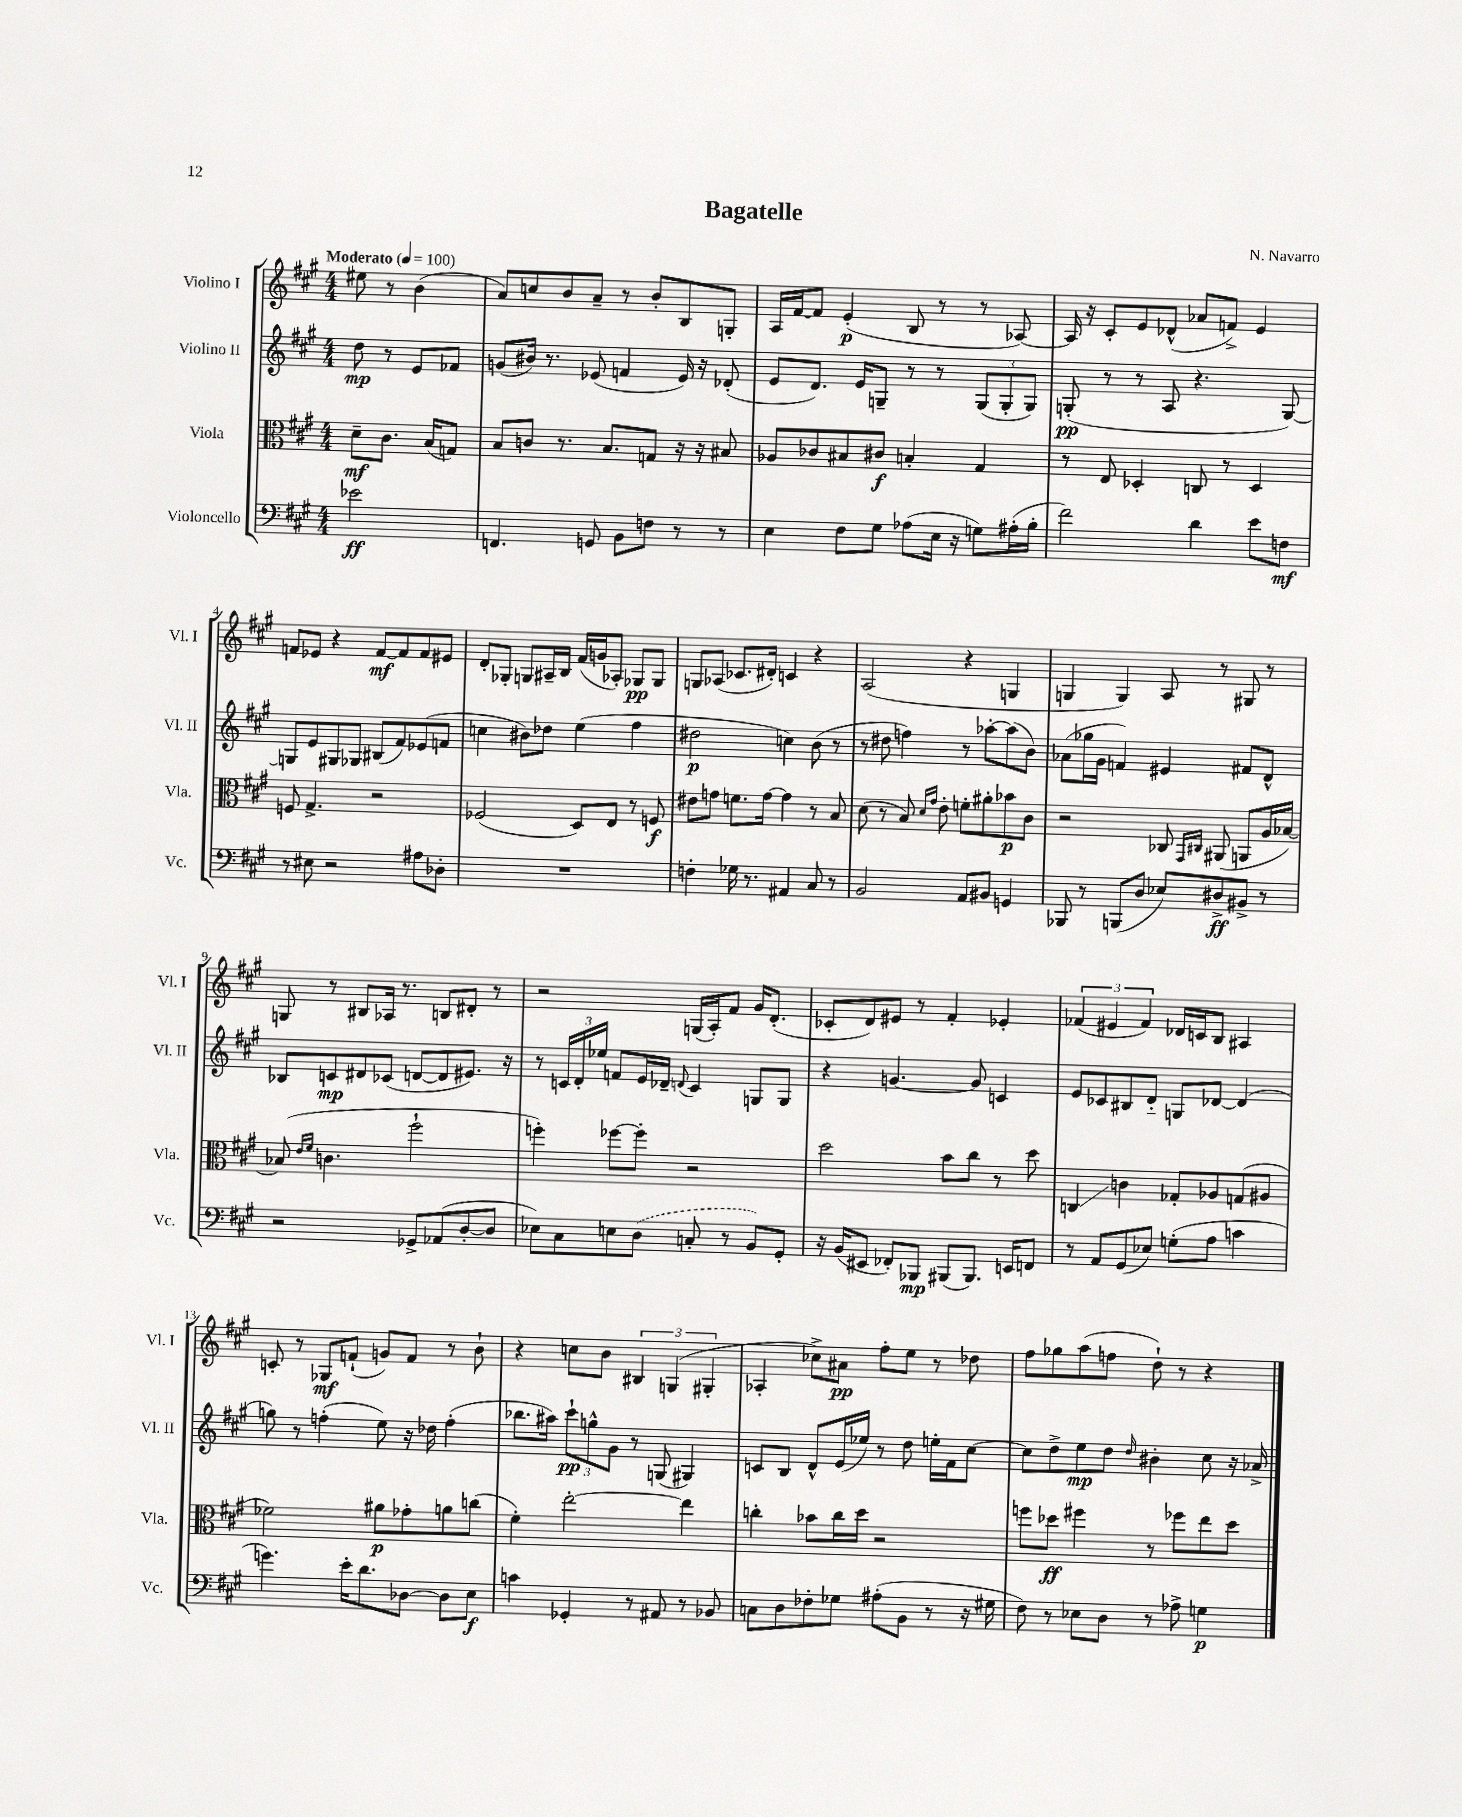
\header { title = "Bagatelle" composer = "N. Navarro" }
<<
\new StaffGroup <<
\new Staff = "s0" \with { instrumentName = "Violino I" shortInstrumentName = "Vl. I" } {
    \clef treble \key a \major \numericTimeSignature \time 4/4 \partial 2 \tempo "Moderato" 4 = 100
    eis''8 r8 b'4( |
    a'8) c''8 b'8 a'8-- r8 b'8-. b8 g8-. |
    a16 fis'16~ fis'8 e'4-.\p( b8 r8 r8 aes8~) |
    aes16 r16 cis'8-. e'8 des'8-^( aes'8 f'8->) e'4 |
    f'8 ees'8 r4 f'8~\mf f'8 f'8 eis'8 |
    d'8-. ges8-. g8 ais16-- b16 fis'16( g'16 aes8-.) ges8\pp ges8 |
    g8 aes8( ces'8. dis'16-.) c'4 r4 |
    a2( r4 g4 |
    g4 g4) a8 r8 gis8 r8 |
    g8 r8 bis8 aes16 r8. b8 dis'8-. r8 |
    r2 g16( a16-.) fis'8 gis'16 d'8.-.( |
    ces'8-. d'8) eis'8 r8 fis'4-. ees'4-. |
    \tuplet 3/2 { fes'4( eis'4 fes'4) } des'16 c'16 b8 ais4 |
    c'8-. r8 ges8\mf f'8-!( g'8) f'8 r8 b'8-! |
    r4 c''8 b'8 \tuplet 3/2 { bis4 g4( gis4-. } |
    aes4-. ces''8->) ais'8\pp fis''8-. e''8 r8 des''8 |
    fis''8 ges''8 a''8( f''8 d''8-!) r8 r4 \bar "|." |
}
\new Staff = "s1" \with { instrumentName = "Violino II" shortInstrumentName = "Vl. II" } {
    \clef treble \key a \major \numericTimeSignature \time 4/4 \partial 2
    d''8\mp r8 e'8 fes'8 |
    g'8( bis'16) r8. ees'8( f'4 ees'16) r16 des'8-.( |
    e'8 d'8.) e'16 g8-- r8 r8 \tuplet 3/2 { g8( g8-. g8) } |
    g8-.\pp( r8 r8 a8 r4. g8~) |
    g8 e'8 gis8 ges8 bis8( fis'8) ees'8( f'8 |
    c''4 bis'8) des''8 e''4( fis''4 |
    dis''2\p c''4) b'8( r8 |
    r8 dis''8 f''4) r8 aes''8~-. aes''8( b'8) |
    aes'8( ges''16 gis'16 f'4) eis'4 fis'8 d'8-^ |
    bes8 c'8\mp dis'8 ces'8( d'8~ d'8 eis'8.) r16 |
    r8 \tuplet 3/2 { c'16 d'16-. ees''16 } f'8 e'16 des'16-- \appoggiatura { d'8 } c'4 g8 g8 |
    r4 g'4.~ g'8 c'4 |
    e'8 ces'8 bis8 d'8-_ g8 des'8~ des'4( |
    g''8) r8 f''4-.( e''8) r16 des''16 f''4-.( |
    bes''8. ais''16) \tuplet 3/2 { cis'''8-!\pp g''8-^ gis'8 } r8 g8( gis4) |
    c'8 b8 d'8-^ e'16( ees''16) r8 d''8 e''16-. fis'16 cis''8~ |
    cis''8 d''8-> e''8\mp d''8 \grace { d''16 } bis'4-. cis''8 r16 aes'16-> \bar "|." |
}
\new Staff = "s2" \with { instrumentName = "Viola" shortInstrumentName = "Vla." } {
    \clef alto \key a \major \numericTimeSignature \time 4/4 \partial 2
    d'8--\mf cis'8. b16( g8) |
    b8 c'8 r8. b8. g8 r16 r16 bis8 |
    aes8 ces'8 bis8 cis'8\f b4-. gis4 |
    r8 e8 des4-. c8 r8 des4 |
    f8 gis4.-> r2 |
    fes2( d8) e8 r8 f8\f |
    eis'8 g'8 f'8. g'16~ g'4 r8 b8 |
    d'8( r8 b8) \grace { d'16 gis'16 } e'8-. f'8-. ais'8-. bes'8\p cis'8 |
    r2 ces8 \grace { gis,16 cis16 } ais,8( a,8 a16 bes16~) |
    bes8( \grace { e'16 fis'16 } c'4. fis''2-! |
    f''4-.) fes''8~ fes''8-. r2 |
    d''2 b'8 cis''8 r8 d''8 |
    c4\glissando c'4 ges8-. aes8 g8( ais8 |
    fes'2) ais'8\p ges'8-. a'8 c''8( |
    fis'4-.) e''2~-. e''4 |
    c''4-. bes'8 c''16 d''16 r2 |
    f''8 des''8\ff fis''4 r8 fes''8 e''8 des''8 \bar "|." |
}
\new Staff = "s3" \with { instrumentName = "Violoncello" shortInstrumentName = "Vc." } {
    \clef bass \key a \major \numericTimeSignature \time 4/4 \partial 2
    ees'2\ff |
    f,4. g,8 b,8 f8 r8 r8 |
    e4 fis8 gis8 aes8( e16 r16 g8) ais16-.( b16-. |
    fis'2) d'4 e'8 f8\mf |
    r8 eis8 r2 ais8 des8-. |
    R1 |
    f4-. ges16 r8. ais,4 cis8 r8 |
    b,2 a,8 bis,8 g,4 |
    bes,,8 r8 b,,8( d8 ees8) dis8->\ff bis,8-> r8 |
    r2 ges,8-> aes,8( d8~-. d8 |
    ees8) cis8 e8 \once \slurDashed d8( c8-. r8 b,8) gis,8-. |
    r16 b,16( eis,8 fes,8-.) bes,,8\mp bis,,8( bis,,8.) e,16 f,8 |
    r8 a,8 gis,8( ees8) g8-.( a8 c'4 |
    g'4.) e'16-. d'8. des8~ des8 e8\f |
    c'4 ges,4-. r8 ais,8 r8 bes,8 |
    c8 d8 fes8-. ges8 ais8-.( b,8 r8 r16 gis16 |
    fis8) r8 ees8 d8 r8 aes8-> g4\p \bar "|." |
}
>>
>>
